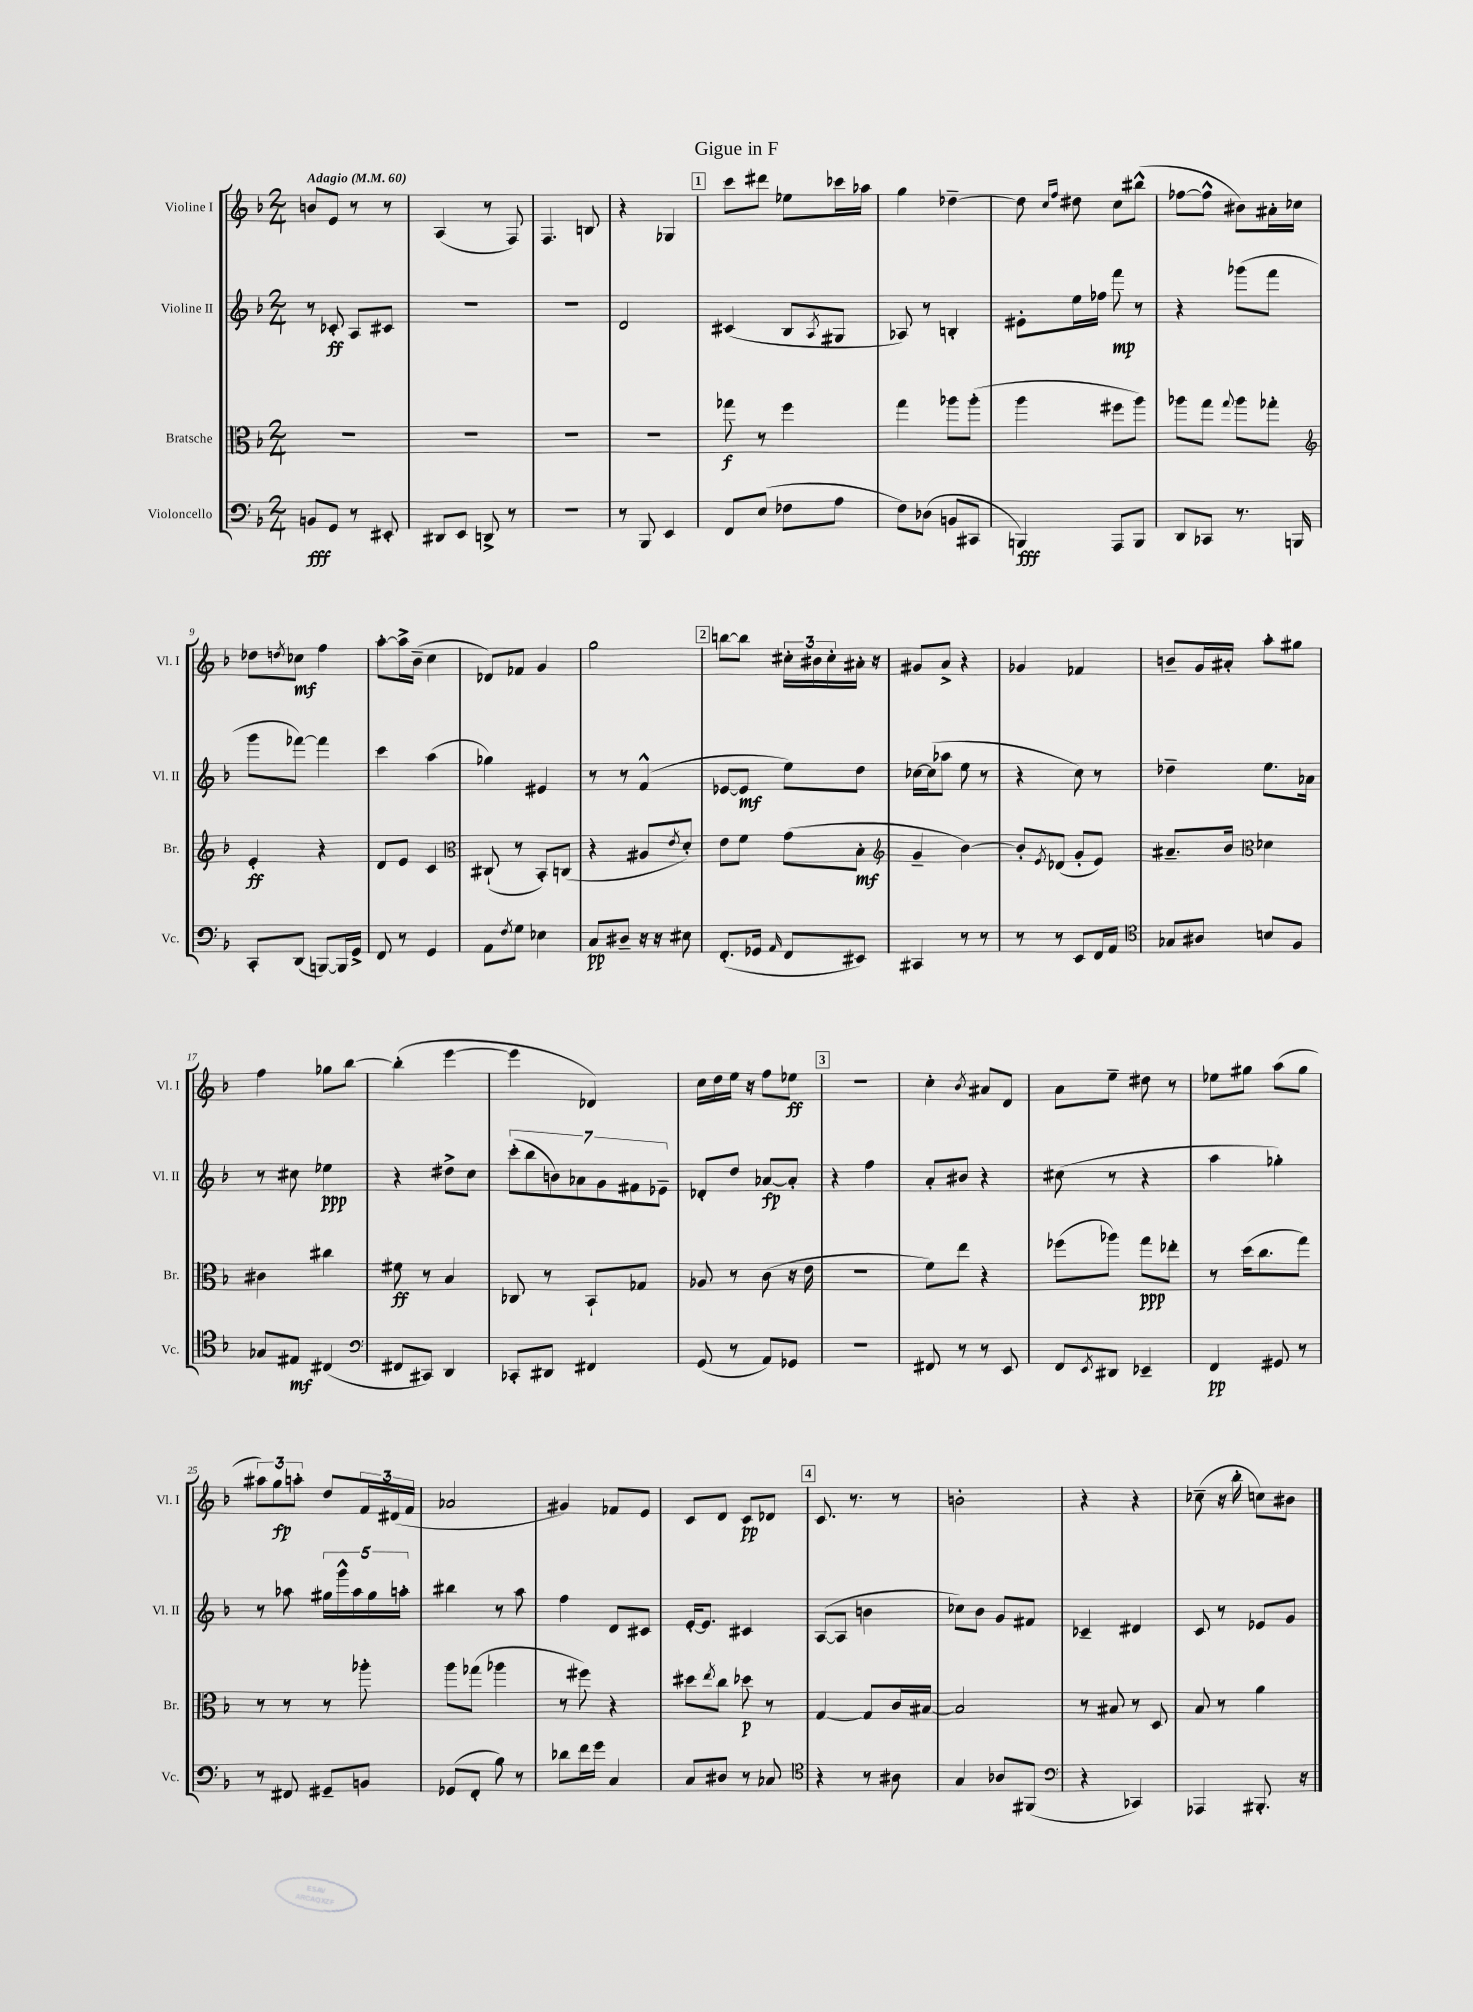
\header { title = "Gigue in F" }
<<
\new StaffGroup <<
\new Staff = "s0" \with { instrumentName = "Violine I" shortInstrumentName = "Vl. I" } {
    \clef treble \key f \major \numericTimeSignature \time 2/4 \tempo "Adagio" 4 = 60
    b'8 e'8 r8 r8 |
    a4( r8 f8) |
    f4. b8 |
    r4 ges4 |
    \mark \markup { \box "1" } c'''8 dis'''8 ees''8 ces'''16 aes''16 |
    g''4 des''4~-- |
    des''8 \grace { c''16 f''16 } dis''8 c''8 bis''8-^( |
    fes''8~ fes''8-^ bis'8) ais'16-. ces''16 |
    des''8 \acciaccatura { d''8 } ces''8\mf f''4 |
    a''8~-. a''16-> bes'16--( c''4 |
    des'8) fes'8 g'4 |
    g''2 |
    \mark \markup { \box "2" } b''8~ b''8 \tuplet 3/2 { cis''16-. bis'16 cis''16-. } ais'16-. r16 |
    gis'8 a'8-> r4 |
    ges'4 fes'4 |
    b'8-- g'16 ais'16-. a''8-. gis''8 |
    f''4 ges''8 bes''8~ |
    bes''4-.( e'''4~ |
    e'''4 des'4) |
    c''16 d''16 e''16 r16 f''8 ees''8\ff |
    \mark \markup { \box "3" } r2 |
    c''4-. \acciaccatura { bes'8 } ais'8 d'8 |
    a'8 e''8-- dis''8 r8 |
    ees''8 gis''8 a''8( gis''8 |
    \tuplet 3/2 { ais''8) g''8\fp a''8-. } d''8 \tuplet 3/2 { f'16 dis'16( f'16 } |
    aes'2 |
    gis'4) fes'8 e'8 |
    c'8 d'8 c'8\pp des'8 |
    \mark \markup { \box "4" } c'8. r8. r8 |
    b'2-. |
    r4 r4 |
    ces''8--( r16 bes''16-. c''8) bis'8 \bar "|." |
}
\new Staff = "s1" \with { instrumentName = "Violine II" shortInstrumentName = "Vl. II" } {
    \clef treble \key f \major \numericTimeSignature \time 2/4
    r8 ces'8-.\ff a8 cis'8 |
    R2 |
    R2 |
    d'2 |
    \mark \markup { \box "1" } cis'4( bes8 \acciaccatura { a8 } gis8 |
    aes8) r8 b4-. |
    eis'8-. e''16 fes''16 f'''8\mp r8 |
    r4 ges'''8( f'''8 |
    g'''8 fes'''8~) fes'''4 |
    c'''4 a''4( |
    ges''4) eis'4 |
    r8 r8 f'4-^( |
    \mark \markup { \box "2" } ees'8~ ees'8\mf e''8) d''8 |
    ces''16~ ces''16( aes''8 e''8 r8 |
    r4 c''8) r8 |
    des''4-- e''8. aes'16 |
    r8 cis''8 ees''4\ppp |
    r4 dis''8-> c''8 |
    \tuplet 7/4 { c'''8-.( bes''8 b'8) aes'8 g'8 fis'8 ees'8-- } |
    des'8-. d''8 aes'8~\fp aes'8-. |
    \mark \markup { \box "3" } r4 f''4 |
    a'8-. bis'8 r4 |
    cis''8( r8 r4 |
    a''4 ges''4-.) |
    r8 aes''8 \tuplet 5/4 { gis''16 g'''16-^ aes''16 gis''16 a''16-. } |
    bis''4 r8 a''8 |
    f''4 d'8 cis'8 |
    e'16~-. e'8. cis'4 |
    \mark \markup { \box "4" } a8~( a8 b'4 |
    ces''8) bes'8 g'8 fis'8 |
    ces'4-- dis'4 |
    c'8 r8 ees'8 g'8 \bar "|." |
}
\new Staff = "s2" \with { instrumentName = "Bratsche" shortInstrumentName = "Br." } {
    \clef alto \key f \major \numericTimeSignature \time 2/4
    R2 |
    R2 |
    R2 |
    R2 |
    \mark \markup { \box "1" } ges''8\f r8 f''4 |
    g''4 aes''8 aes''8-.( |
    a''4 fis''8 a''8) |
    aes''8 g''8 \appoggiatura { g''8 } aes''8 ges''8-. |
    \clef treble e'4-.\ff r4 |
    d'8 e'8 c'4 |
    \clef alto cis8-!( r8 bes,8-.) c8( |
    r4 ais8 \acciaccatura { e'8 } d'8-.) |
    \mark \markup { \box "2" } e'8 f'8 g'8( bes8-.\mf |
    \clef treble g'4-- bes'4~) |
    bes'8-. \acciaccatura { e'8 } des'8( g'8-. e'8) |
    ais'8.-- bes'16 \clef alto des'4 |
    cis'4 cis''4 |
    fis'8\ff r8 bes4 |
    ces8 r8 bes,8-! ges8 |
    aes8 r8 c'8( r16 e'16 |
    \mark \markup { \box "3" } R2 |
    f'8) e''8 r4 |
    fes''8( aes''8) g''8\ppp ees''8-. |
    r8 d''16( c''8. g''8) |
    r8 r8 r8 aes''8-. |
    a''8 ges''8( aes''4 |
    r8 fis''8) r4 |
    dis''8 \acciaccatura { e''8 } c''8 des''8\p r8 |
    \mark \markup { \box "4" } g4~ g8 c'16 bis16~ |
    bis2 |
    r8 bis8 r8 d8 |
    bes8 r8 a'4 \bar "|." |
}
\new Staff = "s3" \with { instrumentName = "Violoncello" shortInstrumentName = "Vc." } {
    \clef bass \key f \major \numericTimeSignature \time 2/4
    b,8\fff g,8 r8 eis,8-. |
    dis,8 e,8 d,8-> r8 |
    R2 |
    r8 bes,,8 e,4 |
    \mark \markup { \box "1" } f,8 e8( fes8 a8 |
    f8) des8( b,8 cis,8 |
    b,,4\fff) a,,8 b,,8 |
    d,8 ces,8 r8. b,,16 |
    c,8-. d,8( b,,8~) b,,16 g,16-> |
    f,8 r8 g,4 |
    a,8 \acciaccatura { f8 } g8 ees4 |
    c8\pp dis8-- r16 r16 eis8 |
    \mark \markup { \box "2" } f,8.-.( ges,16 \grace { a,16 } f,8 eis,8) |
    cis,4 r8 r8 |
    r8 r8 e,8 f,16 a,16 |
    \clef tenor ges8 ais8 b8 f8 |
    ges8 eis8\mf cis4( |
    \clef bass fis,8 cis,8) d,4 |
    ces,8-. dis,8 fis,4 |
    g,8( r8 a,8) ges,8 |
    \mark \markup { \box "3" } R2 |
    fis,8 r8 r8 e,8 |
    f,8 \acciaccatura { e,8 } dis,8 ees,4-- |
    f,4\pp gis,8 r8 |
    r8 fis,8 gis,8-- b,8 |
    ges,8( f,8-. bes8) r8 |
    des'8 f'16 g'16 c4 |
    c8 dis8 r8 ces8 |
    \mark \markup { \box "4" } \clef tenor r4 r8 ais8 |
    g4 aes8 fis,8( |
    \clef bass r4 ces,4) |
    aes,,4 bis,,8.-. r16 \bar "|." |
}
>>
>>
